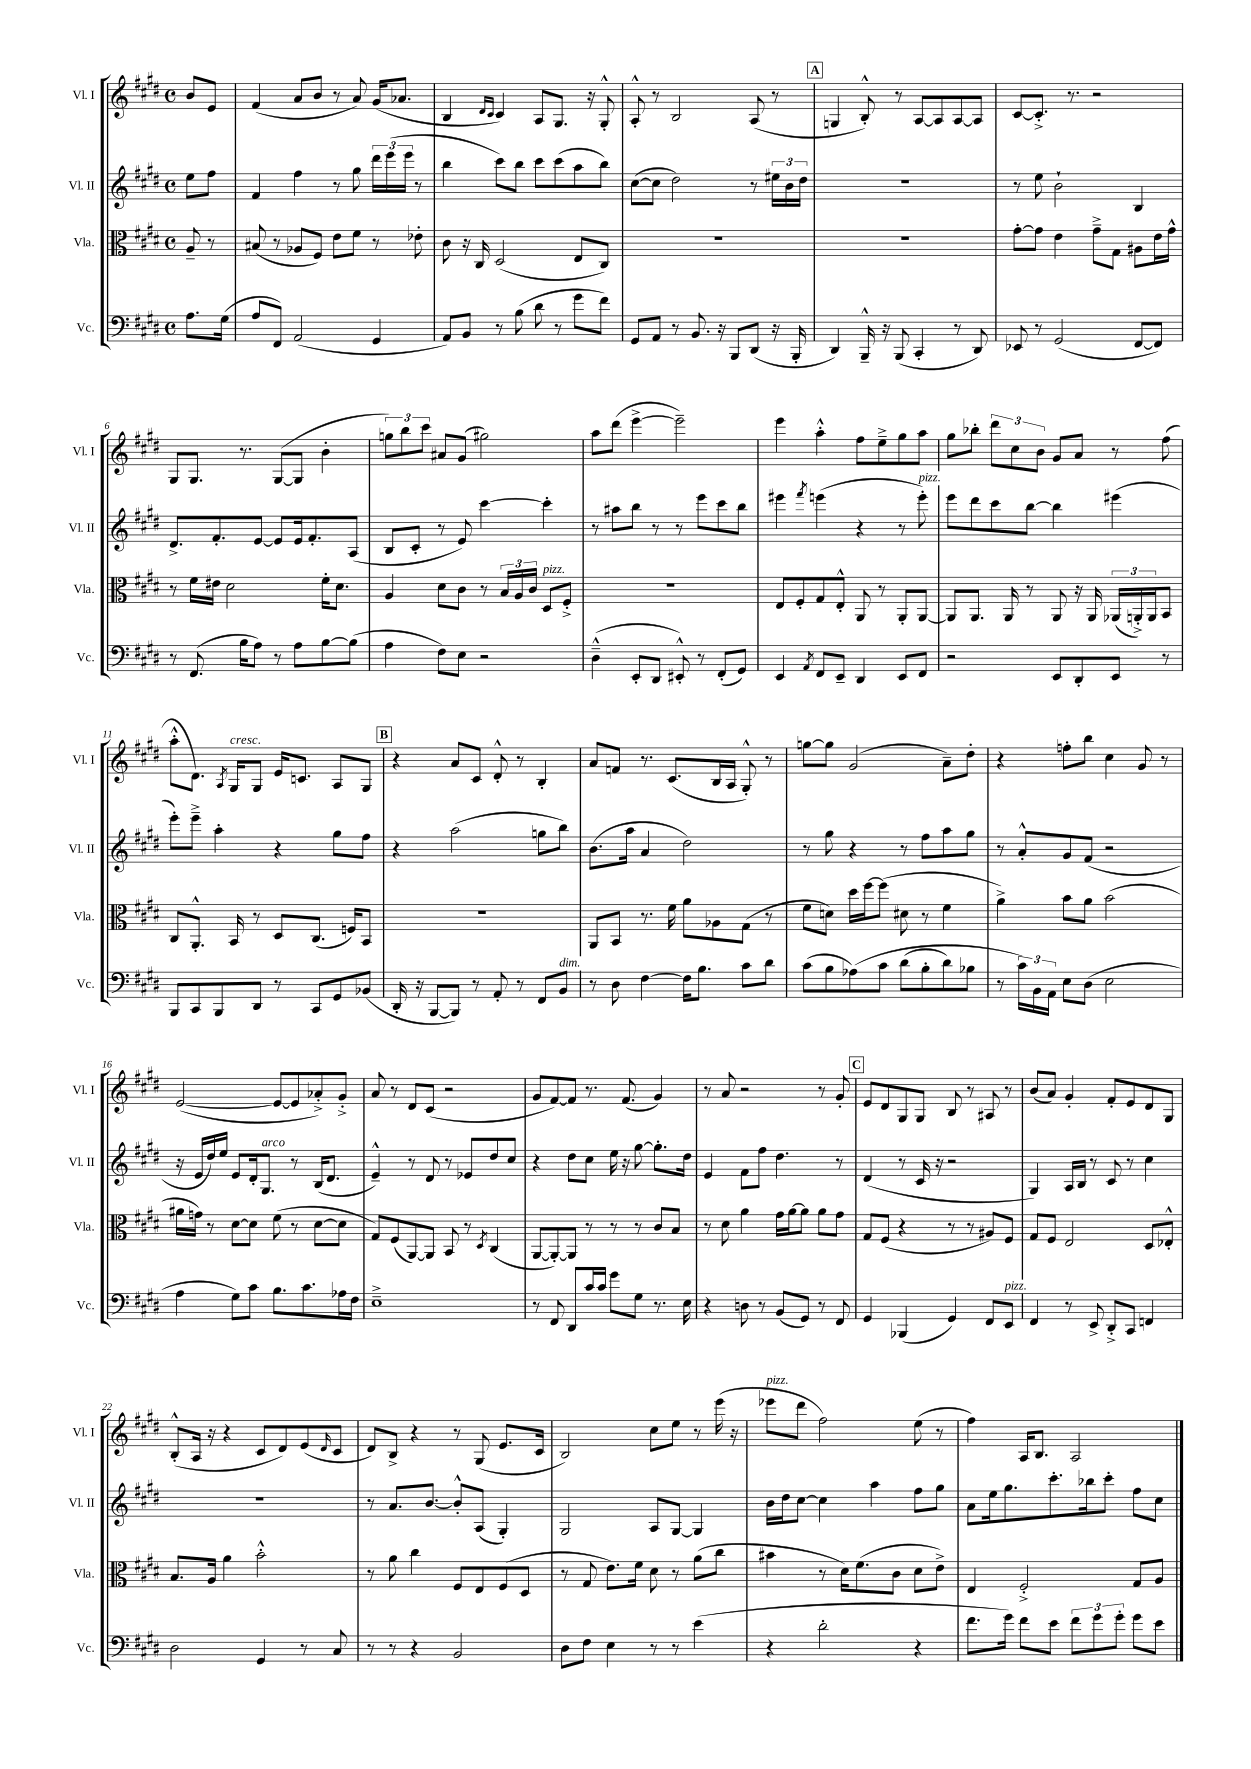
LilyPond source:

<<
\new StaffGroup <<
\new Staff = "s0" \with { instrumentName = "Vl. I" shortInstrumentName = "Vl. I" } {
    \clef treble \key e \major \defaultTimeSignature \time 4/4 \partial 4
    b'8 e'8 |
    fis'4( a'8 b'8 r8 a'8) gis'16( aes'8. |
    b4 \grace { dis'16 cis'16 } cis'4) a8 gis8. r16 gis8-.-^ |
    a8-.-^ r8 b2 a8( r8 |
    \mark \markup { \box "A" } g4 b8-.-^) r8 a8~ a8 a8~ a8 |
    cis'8~ cis'8.-.-> r8. r2 |
    gis8 gis8. r8. gis8~( gis8 b'4-. |
    \tuplet 3/2 { g''8) b''8 cis'''8 } ais'8 gis'8( gis''2) |
    a''8 dis'''8( e'''4~-> e'''2--) |
    e'''4 a''4-.-^ fis''8 e''8---> gis''8 a''8 |
    gis''8 bes''8-. \tuplet 3/2 { dis'''8 cis''8 b'8 } gis'8 a'8 r8 fis''8( |
    a''8-.-^ dis'8.) \acciaccatura { a8 } gis16^\markup { \italic "cresc." } gis8 e'16 c'8. a8 gis8 |
    \mark \markup { \box "B" } r4 a'8 cis'8 dis'8-.-^ r8 b4-. |
    a'8 f'8 r8. cis'8.( b16 a16 gis8-.-^) r8 |
    g''8~ g''8 gis'2( a'8--) dis''8-. |
    r4 f''8-. b''8 cis''4 gis'8 r8 |
    e'2~( e'8~ e'8 aes'8-.->) gis'8-.-> |
    a'8 r8 dis'8 cis'8( r2 |
    gis'8 fis'8~) fis'8 r8. fis'8.( gis'4) |
    r8 a'8 r2 r8 gis'8-. |
    \mark \markup { \box "C" } e'8 dis'8 gis8 gis8 b8 r8 ais8 r8 |
    b'8( a'8) gis'4-. fis'8-. e'8 dis'8 gis8 |
    b8-.-^( a16 r16 r4 cis'8 dis'8) e'8( \grace { dis'16 } cis'8 |
    dis'8) b8-> r4 r8 gis8( e'8. cis'16 |
    b2) cis''8 e''8 r8 e'''16( r16 |
    ees'''8^\markup { \italic "pizz." } dis'''8 fis''2) e''8( r8 |
    fis''4) a16 b8. a2 \bar "|." |
}
\new Staff = "s1" \with { instrumentName = "Vl. II" shortInstrumentName = "Vl. II" } {
    \clef treble \key e \major \defaultTimeSignature \time 4/4 \partial 4
    e''8 fis''8 |
    fis'4 fis''4 r8 gis''8 \tuplet 3/2 { dis'''16 e'''16( e'''16 } r8 |
    b''4 cis'''8) b''8 cis'''8 cis'''8( a''8 b''8) |
    cis''8~( cis''8 dis''2) r8 \tuplet 3/2 { eis''16 b'16 dis''16 } |
    \mark \markup { \box "A" } R1 |
    r8 e''8 b'2-! b4 |
    dis'8.-> fis'8.-. e'8~ e'8 e'16 fis'8.-. a8( |
    b8 cis'8-. r8 e'8) cis'''4~ cis'''4-. |
    r8 ais''8 b''8 r8 r8 e'''8 cis'''8 b''8 |
    eis'''4 \acciaccatura { fis'''8 } e'''4( r4 r8 e'''8-.^\markup { \italic "pizz." }) |
    e'''8 dis'''8 cis'''8 b''8~ b''4 eis'''4( |
    e'''8-.) e'''8---> a''4-. r4 gis''8 fis''8 |
    \mark \markup { \box "B" } r4 a''2( g''8 b''8) |
    b'8.( a''16 a'4 dis''2) |
    r8 gis''8 r4 r8 fis''8 a''8 gis''8 |
    r8 a'8-.-^ gis'8 fis'8( r2 |
    r16 e'16 dis''16) e''16 e'8 dis'16-. gis8.^\markup { \italic "arco" } r8 b16( dis'8. |
    e'4---^) r8 dis'8 r8 ees'8 dis''8 cis''8 |
    r4 dis''8 cis''8 e''16 r16 gis''8~ gis''8.-. dis''16 |
    e'4 fis'8 fis''8 dis''4. r8 |
    \mark \markup { \box "C" } dis'4( r8 cis'16 r16 r2 |
    gis4) a16 b16 r8 cis'8 r8 cis''4 |
    R1 |
    r8 a'8. b'8.~ b'8-.-^ a8( gis4-.) |
    gis2 a8 gis8~ gis4 |
    b'16 dis''16 cis''8~ cis''4 a''4 fis''8 gis''8 |
    a'8 e''16 gis''8. cis'''8.-. bes''16 cis'''8-. fis''8 cis''8 \bar "|." |
}
\new Staff = "s2" \with { instrumentName = "Vla." shortInstrumentName = "Vla." } {
    \clef alto \key e \major \defaultTimeSignature \time 4/4 \partial 4
    a8-- r8 |
    bis8( r8 aes8 fis8) e'8 fis'8 r8 ees'8-. |
    cis'8 r16 cis16 dis2( e8 cis8) |
    R1 |
    \mark \markup { \box "A" } R1 |
    gis'8~-. gis'8 e'4 gis'8---> gis8 ais8 e'16 gis'16-^ |
    r8 fis'16 eis'16 dis'2 fis'16-. dis'8. |
    a4 dis'8 cis'8 r8 \tuplet 3/2 { b16 a16 cis'16 } dis8^\markup { \italic "pizz." } fis8-.-> |
    R1 |
    e8 fis8-. gis8 e8-.-^ a,8 r8 a,8-. a,8~ |
    a,8 a,8. a,16 r8 a,8 r16 a,16 \tuplet 3/2 { aes,16( a,16-.->) a,16 } b,8 |
    cis8 a,8.-.-^ b,16 r8 dis8 cis8.( f16) b,8 |
    \mark \markup { \box "B" } r1 |
    a,8 b,8 r8. fis'16 a'8 aes8 gis8( r8 |
    fis'8 d'8) dis''16 fis''16~ fis''8( dis'8 r8 fis'4 |
    a'4->) b'8 a'8 b'2( |
    ais'16 g'16) r8 dis'8~ dis'8 fis'8( r8 dis'8~ dis'8 |
    gis8) fis8( a,8~) a,8 b,8 r8 \acciaccatura { dis8 } cis4( |
    a,8~ a,8~-.) a,8 r8 r8 r8 cis'8 b8 |
    r8 dis'8 a'4 gis'16 a'16~ a'8 a'8 gis'8 |
    \mark \markup { \box "C" } gis8 fis8( r4 r8 r8 ais8) fis8 |
    gis8 fis8 e2 dis8 ees8-.-^ |
    b8. a16 a'4 b'2-.-^ |
    r8 a'8 cis''4 fis8 e8 fis8( dis8 |
    r8 gis8 e'8.) fis'16 dis'8 r8 a'8( cis''8 |
    bis'4 r8 dis'16) fis'8.( cis'8 dis'8 e'8->) |
    e4 fis2-.-> gis8 a8 \bar "|." |
}
\new Staff = "s3" \with { instrumentName = "Vc." shortInstrumentName = "Vc." } {
    \clef bass \key e \major \defaultTimeSignature \time 4/4 \partial 4
    a8. gis16( |
    a8 fis,8) a,2( gis,4 |
    a,8) b,8 r8 b8( dis'8 r8 gis'8 fis'8) |
    gis,8 a,8 r8 b,8. r16 b,,8 dis,8( r16 b,,16-. |
    \mark \markup { \box "A" } dis,4) b,,16---^ r16 b,,8( cis,4-. r8 dis,8) |
    ees,8 r8 gis,2( fis,8~ fis,8) |
    r8 fis,8.( b16 a8) r8 a8 b8~ b8( |
    a4 fis8) e8 r2 |
    dis4---^( e,8-. dis,8 eis,8-.-^) r8 fis,8-.( gis,8) |
    e,4 \acciaccatura { a,8 } fis,8 e,8-- dis,4 e,8 fis,8 |
    r2 e,8 dis,8-. e,8 r8 |
    b,,8 cis,8 b,,8 dis,8 r8 cis,8 gis,8 bes,8( |
    \mark \markup { \box "B" } dis,16-. r16 b,,8~ b,,8) r8 a,8-. r8 fis,8 b,8^\markup { \italic "dim." } |
    r8 dis8 fis4~ fis16 b8. cis'8 dis'8 |
    cis'8( b8 aes8)\( cis'8 dis'8( b8-. dis'8) bes8 |
    r8 \tuplet 3/2 { cis'16\) b,16 a,16 } e8 dis8( e2 |
    a4 gis8) cis'8 b8. cis'8. aes16 fis16 |
    e1---> |
    r8 fis,8 dis,8 cis'16 cis'16 gis'8 gis8 r8. e16 |
    r4 d8 r8 b,8( gis,8) r8 fis,8 |
    \mark \markup { \box "C" } gis,4 bes,,4( gis,4) fis,8 e,8^\markup { \italic "pizz." } |
    fis,4 r8 e,8-> dis,8-.-> cis,8 f,4 |
    dis2 gis,4 r8 cis8 |
    r8 r8 r4 b,2 |
    dis8 fis8 e4 r8 r8 e'4( |
    r4 dis'2-. r4 |
    fis'8. gis'16) fis'8 e'8 \tuplet 3/2 { fis'8 gis'8 gis'8-. } gis'8 e'8 \bar "|." |
}
>>
>>
